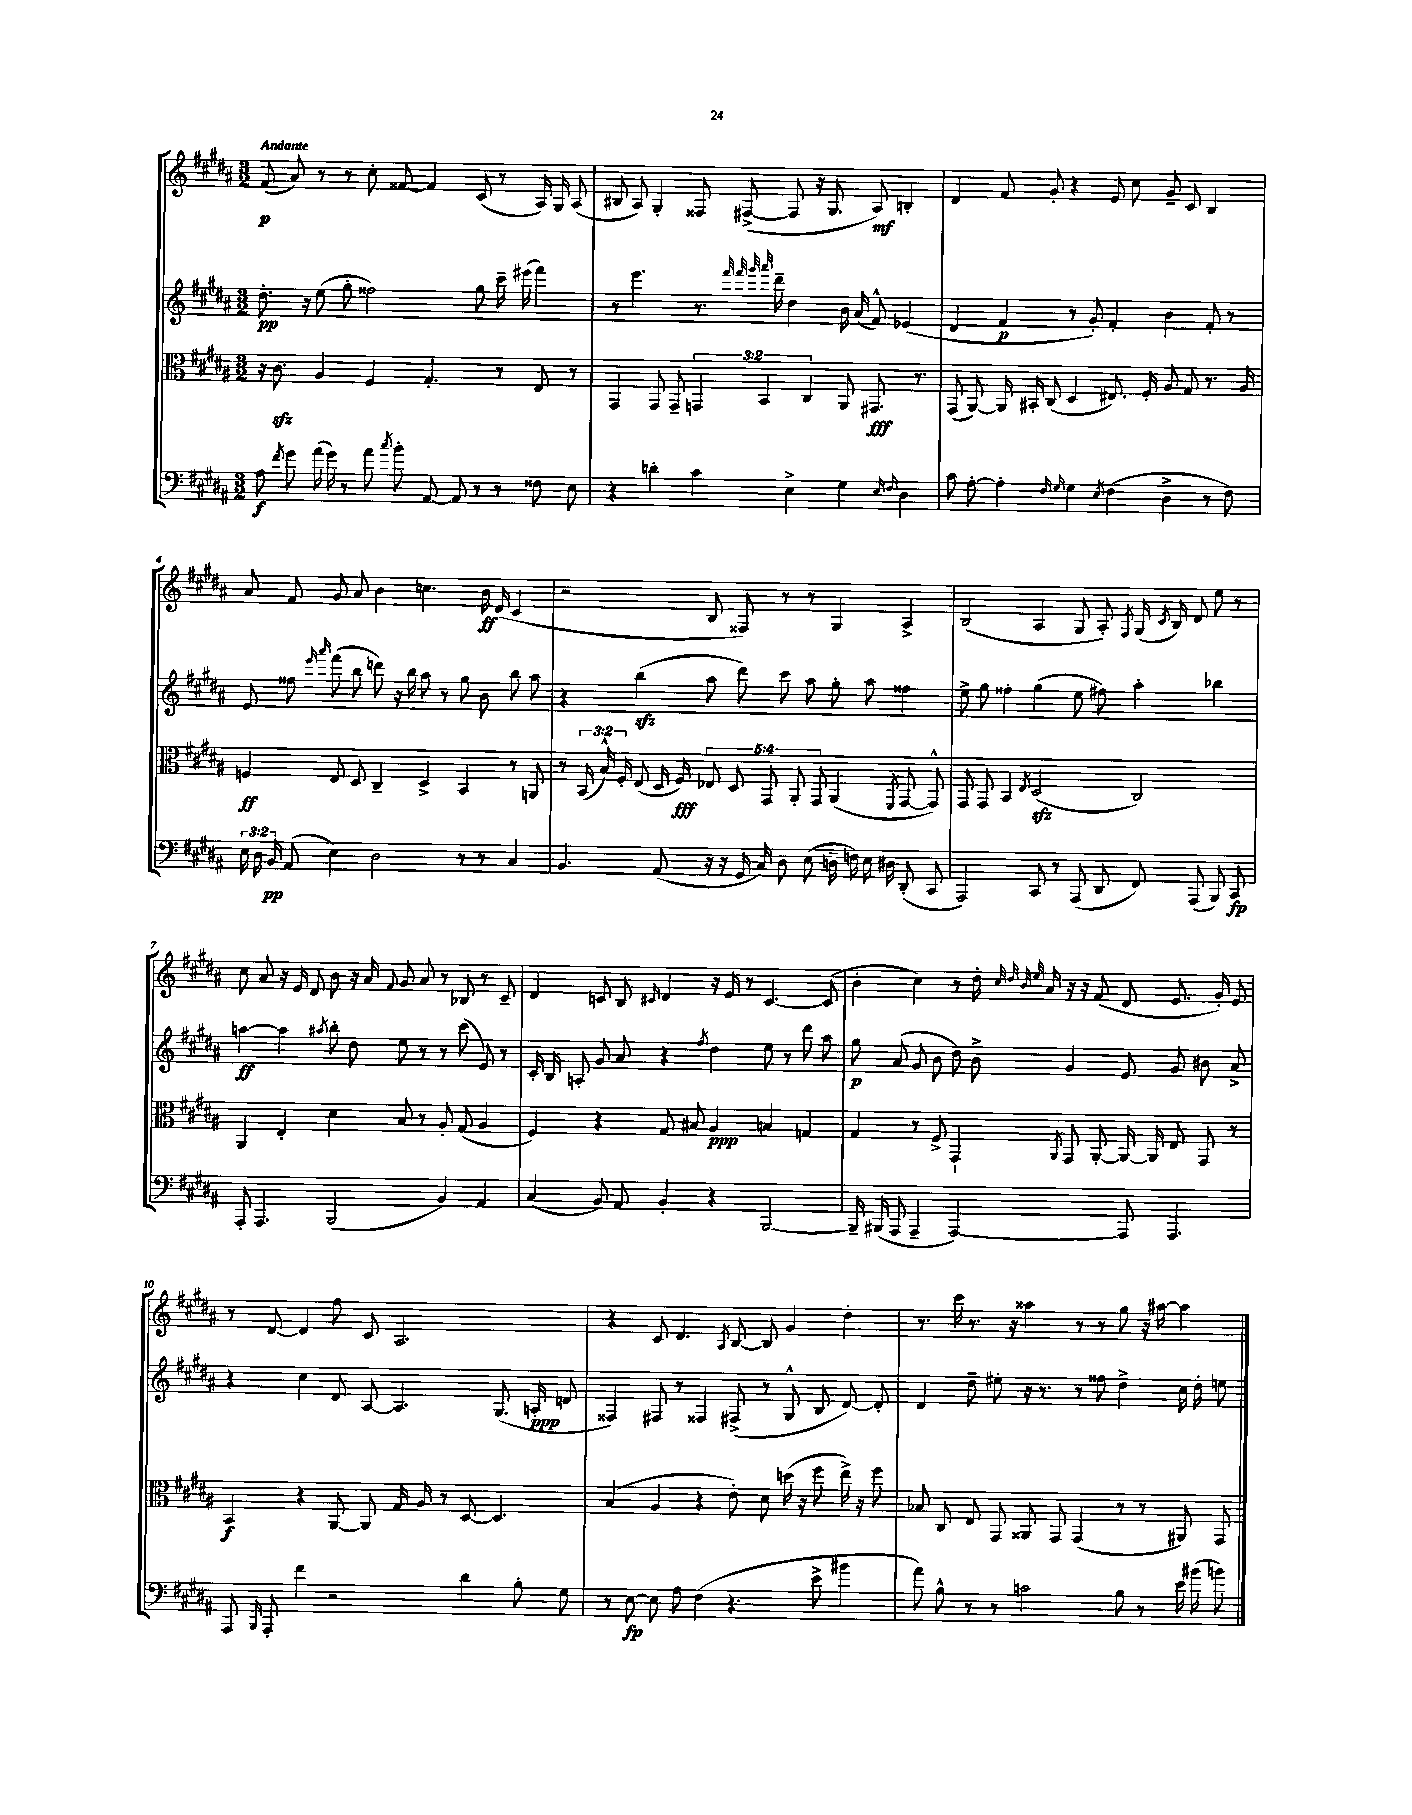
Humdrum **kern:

**kern	**kern	**kern	**kern
*staff4	*staff3	*staff2	*staff1
*clefF4	*clefC3	*clefG2	*clefG2
*k[f#c#g#d#a#]	*k[f#c#g#d#a#]	*k[f#c#g#d#a#]	*k[f#c#g#d#a#]
*M3/2	*M3/2	*M3/2	*M3/2
8A#\	16r	8.dd#'\	(8f#/
.	8.c#\	.	.
8qf#/	.	.	.
8g#\	.	.	8a#/)
.	.	16r	.
(16a#\	4A#/	(8ee\	8r
16g#\)	.	.	.
8r	.	8gg#'\	8r
8a#\	4F#/	2ff##\)	8cc#'\
8qcc#/	.	.	.
8b'\	.	.	[8f##/
[8AA#/	4.G#'/	.	4f##/]
8AA#/]	.	.	.
8r	.	8gg#\	(8c#/
8r	8r	16ccc#~\	8r
.	.	(16eee#\	.
8F##\	8E/	4fff#\)	16A#/)
.	.	.	16G#/
8E\	8r	.	(8A#/
=	=	=	=
4r	4GG#/	8r	8B#/
.	.	4.eee\	8A#/)
4d'\	8GG#/	.	4G#'/
.	8GG#~/	.	.
4c#\	6GG/	8.r	8F##/
.	.	.	([8F#^/
.	6BB/	.	.
.	.	32qqfff#/	.
.	.	32qqfff#/	.
.	.	32qqggg#/	.
.	.	32qqaaa#/	.
.	.	16ddd#~\	.
4E^\	.	4dd#\	8F#/]
.	6C#/	.	.
.	.	.	16r
.	.	.	8.G#/
4G#\	8AA#/	16b\	.
.	.	(16a#/	.
.	8.GG#/	8f#^^/)	8A#/)
16qqE/	.	.	.
16qqF#/	.	.	.
4D#\	.	(4e-/	4B'/
.	8.r	.	.
=	=	=	=
8c#\	(8GG#/	4d#/	4d#/
[8A#'\	[8AA#/)	.	.
4A#'\]	16AA#/]	4f#/	8f#/
.	16BB#'/	.	.
.	(8C#/	.	8g#'/
16qqF#/	.	.	.
16qqG#/	.	.	.
4G#\	4D#/	8r	4r
.	.	8g#'/)	.
8qE/	.	.	.
(4F#\	8.E#/)	4f#'/	8e/
.	.	.	8cc#\
.	16F#'/	.	.
4D#^\	8A#/	4b\	8g#~/
.	8G#/	.	8c#/
8r	8.r	8f#'/	4B/
8F#\)	.	8r	.
.	16A#/	.	.
=	=	=	=
24E\	4F/	8e/	8a#/
24D#\	.	.	.
24BB/	.	.	.
(8AA#/	.	8ff##\	8f#/
.	.	16qqeee/	.
.	.	16qqaaa#/	.
4E\)	8E/	(8fff#\	8g#/
.	8D#/	8bb\	8a#/
2D#\	4C#~/	8ddd\)	4b\
.	.	16r	.
.	.	16bb\	.
.	4D#^/	8aa#\	4.cc\
.	.	8r	.
8r	4BB/	8gg#\	.
8r	.	8b\	16b\
.	.	.	(16d#/
4C#/	8r	8bb\	4c#/
.	8AA/	8aa#\	.
=	=	=	=
4.BB/	8r	4r	2r
.	(24BB/	.	.
.	24B^^/)	.	.
.	24F#'/	.	.
.	(8E/	(4bb\	.
(8AA#/	16D#/	.	.
.	16F#/)	.	.
16r	10E-/	8aa#\	8B/
16r	.	.	.
.	10D#/	.	.
16GG#/	.	8ddd#\)	8F##/)
16C#/)	.	.	.
.	10GG#/	.	.
8D#\	.	8ccc#\	8r
.	10AA#'/	.	.
(8E\	.	8aa#\	8r
.	10GG#/	.	.
16D~\	(4AA#/	8gg#'\	4G#/
16F\)	.	.	.
16E\	.	8aa#\	.
16D#\	.	.	.
.	8qFF#/	.	.
(8DD#'/	[8GG#/	4ff##\	4A#^/
8CC#/	8GG#^^/])	.	.
=	=	=	=
2AAA#/)	8GG#/	8ee^\	(2B/
.	8GG#/	8gg#\	.
.	4BB/	4ff##'\	.
.	8qE/	.	.
8CC#/	(2D#/	(4gg#\	4A#/
8r	.	.	.
(8AAA#/	.	8ee\	8G#/
8DD#/	.	8ff#\)	8A#'/)
.	.	.	8qF#/
8FF#/)	2C#/)	4aa#'\	(16G#/
.	.	.	8qc#/
.	.	.	16B/)
(8AAA#/	.	.	8d#/
8BBB/)	.	4bb-\	8ee\
8CC#/	.	.	8r
=	=	=	=
8AAA#'/	4AA#/	[4aa\	8cc#\
4.AAA#/	.	.	8a#/
.	4E'/	4aa\]	16r
.	.	.	16e/
.	.	.	8d#/
.	.	8qaa#/	.
(2BBB/	4d#\	8bb'\	8b\
.	.	8dd#\	16r
.	.	.	16a#/
.	.	.	8qqf#/
.	8B/	8ee\	8g#/
.	8r	8r	8a#/
4BB/)	8A#'/	8r	8r
.	(8G#/	(8ccc#\	8B-/
4AA#/	4A#/	8e/)	8r
.	.	8r	8c#~/
=	=	=	=
(4C#/	4F#/)	16c#'/	4d#/
.	.	16B/	.
.	.	8A'/	.
8BB/)	4r	8g#/	8c/
8AA#/	.	8a#/	8B/
.	.	.	16qqc#/
4BB'/	8G#/	4r	4d#/
.	8B#/	.	.
.	.	8qff#/	.
4r	4A#/	4dd#\	16r
.	.	.	16e/
.	.	.	8r
[2BBB/	4B/	8ee\	[4.c#/
.	.	8r	.
.	4G/	8ddd#\	.
.	.	8aa#\	(8c#/]
=	=	=	=
16BBB~/]	4G#/	8gg#\	4b'\
(16BBB#/	.	.	.
8AAA#/	.	(8a#/	.
4AAA#~/	8r	8g#/	4cc#\)
.	8F#^/	8b\	.
[2AAA#/)	4GG#`/	8dd#\)	8r
.	.	8b^\	16dd#'\
.	.	.	32qqcc#/
.	.	.	32qqdd#/
.	.	.	32qqb/
.	.	.	32qqee/
.	.	.	16a#/
.	8qAA#/	.	.
.	8GG#/	4g#/	16r
.	.	.	16r
.	[8AA#'/	.	(8f#/
8AAA#/]	16AA#/_	8e/	8d#/
.	16AA#/]	.	.
4.AAA#/	8E/	8g#/	8.e/
.	8GG#/	8b#\	.
.	.	.	16g#'/)
.	8r	8a#^/	8e/
=	=	=	=
8AAA#/	4BB/	4r	8r
16qqBBB/	.	.	.
8AAA#'/	.	.	[8d#/
4f#\	4r	4cc#\	4d#/]
2r	[8AA#/	8d#/	8ff#\
.	8AA#/]	[8A#/	8c#/
.	16G#/	4.A#/]	2.A#/
.	16A#/	.	.
.	8r	.	.
4d#\	[8D#/	.	.
.	4.D#/]	(8.G#/	.
8B'\	.	.	.
.	.	16A'/	.
8G#\	.	8d/	.
=	=	=	=
8r	(4B/	4F##/)	4r
[8E\	.	.	.
8E\]	4A#/	8F#/	8c#/
8A#\	.	8r	4.d#/
(4F#\	4r	4F##/	.
.	.	.	8qA#/
4.r	8e'\)	(8F#^/	[8B/
.	8d#\	8r	8B/]
.	(16dd\	8G#^^/	4g#/
.	16r	.	.
8e^\	8ff#\	8B/	.
4b#\	16ee^\)	[8d#/)	4dd#'\
.	16r	.	.
.	8ff#\	8d#'/]	.
=	=	=	=
8a#\)	8B-/	4d#/	8.r
8B^^\	8C#/	.	.
.	.	.	16ccc#\
8r	8E/	8dd#~\	8.r
8r	8GG#/	8ee#'\	.
.	.	.	16r
2c\	8AA##/	16r	4aa##\
.	.	8.r	.
.	8GG#/	.	.
.	(4GG#/	8r	8r
.	.	8ff##\	8r
8B\	8r	4dd#^\	8gg#\
8r	8r	.	16r
.	.	.	[16aa#\
16e\	8AA#/)	16cc#\	4aa#\]
(16b#\	.	16dd#'\	.
8b\)	8GG#/	8ee\	.
==	==	==	==
*-	*-	*-	*-
